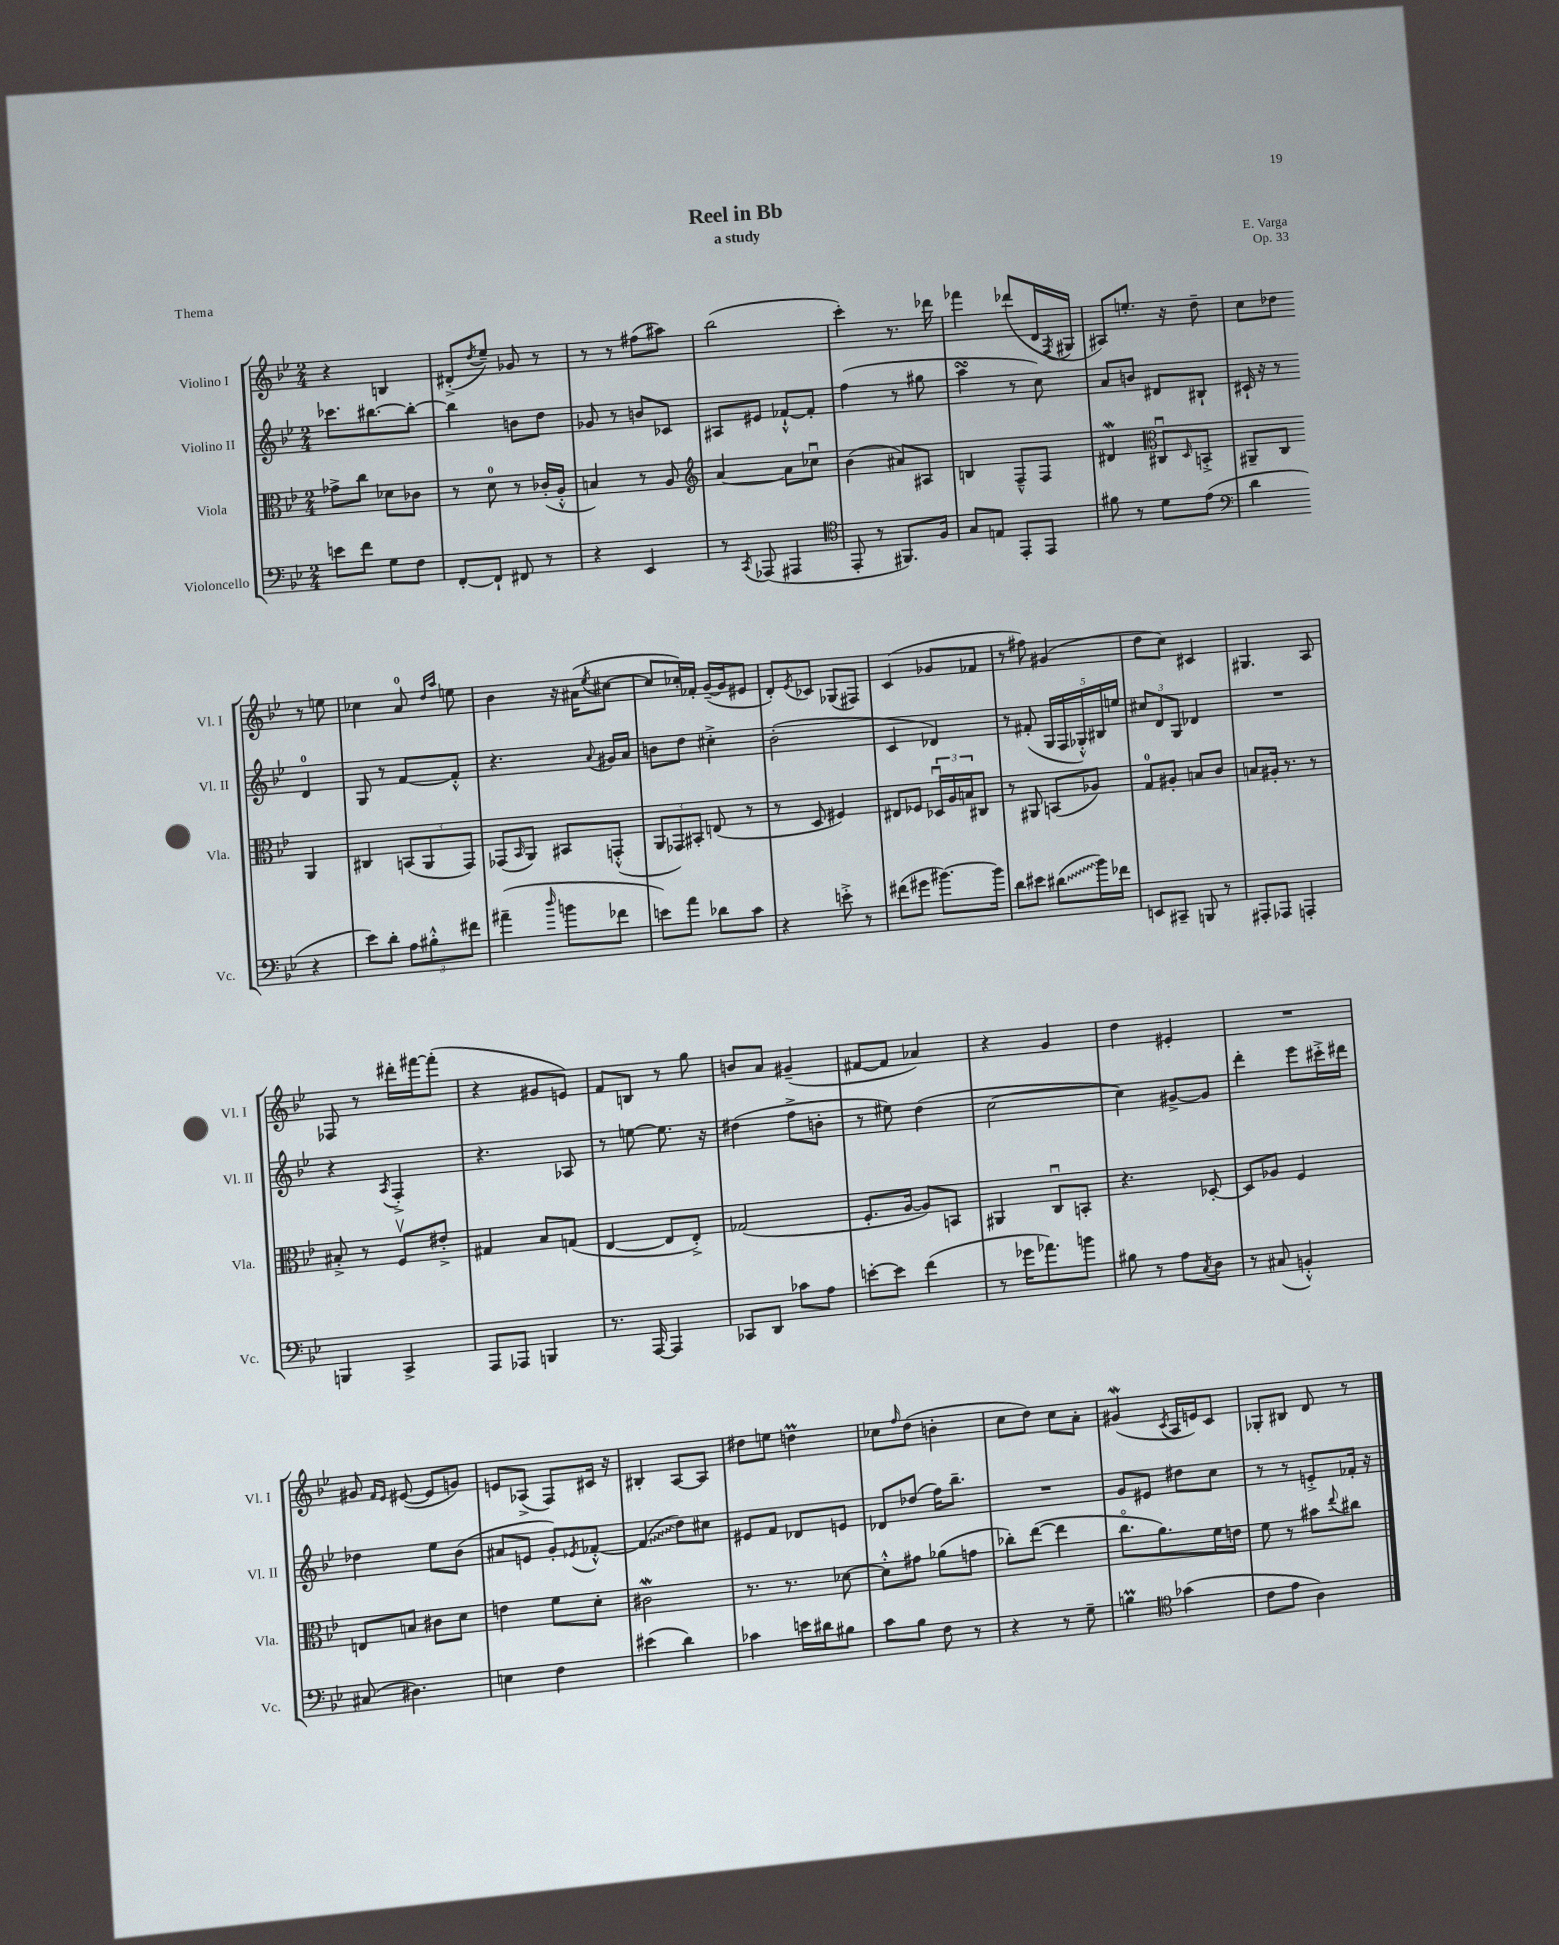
\header { title = "Reel in Bb" composer = "E. Varga" subtitle = "a study" opus = "Op. 33" piece = "Thema" }
<<
\new StaffGroup <<
\new Staff = "s0" \with { instrumentName = "Violino I" shortInstrumentName = "Vl. I" } {
    \clef treble \key bes \major \numericTimeSignature \time 2/4
    r4 b4 |
    dis'8-.->( \acciaccatura { d''8 } ees''8--) ges'8 r8 |
    r8 r8 fis''8( ais''8) |
    bes''2( |
    c'''4-.) r8. des'''16 |
    fes'''4 des'''8( d'16 \acciaccatura { f8 } gis16 |
    ais8) e''8.-. r16 d''8-- |
    c''8 des''8 r8 e''8 |
    ces''4 a'8-0 \grace { d''16 a''16 } e''8 |
    bes'4 r16 ais'16( \acciaccatura { ees''8 } cis''8~ |
    cis''8 ces''16-.) fes'16-. g'16~--( g'16 eis'8 |
    d'8-.) \acciaccatura { ees'8 } ces'8 ges8( fis8) |
    c'4( ges'8 fes'8 |
    r8 fis''8) gis'4( |
    d''8 c''8) cis'4 |
    gis4. a8 |
    fes8 r8 dis'''16-. fis'''16~ fis'''8-.( |
    r4 gis'8 e'8) |
    f'8 b8 r8 g''8 |
    b'8 a'8 gis'4--( |
    fis'8~ fis'8 aes'4) |
    r4 g'4 |
    d''4 eis'4-. |
    R2 |
    gis'8 \grace { f'16 ees'16 } eis'8~( eis'8 g'8) |
    e'8 aes8->( f8) cis'16 r16 |
    bis4-. a8~ a8 |
    dis''8 e''8 d''4\prall |
    ces''8 \grace { f''16 } d''8( b'4-. |
    c''8 d''8) c''8 a'8-. |
    gis'4\mordent( \acciaccatura { c'8 } a16 e'16) c'8 |
    ges8-. bis8 d'8 r8 \bar "|." |
}
\new Staff = "s1" \with { instrumentName = "Violino II" shortInstrumentName = "Vl. II" } {
    \clef treble \key bes \major \numericTimeSignature \time 2/4
    ces'''8. bis''8.~ bis''8~-. |
    bis''4 b'8 d''8 |
    ges'8 r8 b'8 ces'8 |
    ais8 eis'8 fes'8~-!-^ fes'8-. |
    f''4( r8 gis''8 |
    a''4\turn r8 c''8) |
    a'8 b'8 dis'8 bis8-! |
    cis'16-! r16 r8 d'4-0 |
    g8 r8 f'8~ f'8-.-^ |
    r4. \appoggiatura { a'8 } gis'16 a'16 |
    b'8 d''8 cis''4-.-> |
    bes'2-.( |
    c'4 des'4) |
    r8 fis'8-.( \tuplet 5/4 { g16 f16 ges16-.-^) bis16 e''16 } |
    \tuplet 3/2 { cis''8 d'8 g8 } des'4 |
    R2 |
    r4 \acciaccatura { a8 } f4-.-> |
    r4. aes8 |
    r8 e''8~ e''8. r16 |
    dis''4( f''8-> b'8-. |
    r8 eis''8) d''4( |
    c''2~ |
    c''4) gis'8~-> gis'8 |
    d'''4-. ees'''8 cis'''16-.-> dis'''16 |
    des''4 ees''8 bes'8( |
    ais'8 e'8 g'8-.) \acciaccatura { ees'8 } fes'8~-.-^ |
    \once \override Glissando.style = #'zigzag fes'4\glissando( d''8) cis''8 |
    eis'8 f'8 des'8 e'8 |
    des'8 des''8( f''16) bes''8.-- |
    R2 |
    g'8 eis'8 dis''8 c''8 |
    r8 r8 e'8-.-> fes'16-. r16 \bar "|." |
}
\new Staff = "s2" \with { instrumentName = "Viola" shortInstrumentName = "Vla." } {
    \clef alto \key bes \major \numericTimeSignature \time 2/4
    ges'8-> c''8 des'8 ces'8 |
    r8 d'8-0 r8 ces'16-.( a16-.-^ |
    b4) r8 a8 |
    \clef treble a'4~ a'8 ces''8\downbow |
    bes'4( ais'8) ais8 |
    b4 f8---^ f8 |
    dis'4\mordent \clef alto cis8\downbow \grace { d16 } b,8-.-> |
    ais,8-- c8 ais,4 |
    cis4 \tuplet 3/2 { b,8( a,8 g,8) } |
    ges,8( \grace { bes,16 } a,8) bis,8 g,8-.-^( |
    \tuplet 3/2 { a,8 ges,8) bis,8-. } e8( r8 |
    r8 d8 fis4) |
    eis8 fes8 \tuplet 3/2 { des16\downbow a16 b16 } cis8 |
    r8 ais,8 b,8( aes8) |
    g8-0 ais8-. b8 c'8 |
    b8 ais16-. r8. r8 |
    bis8-.-> r8 f8\upbow eis'8-.-> |
    gis4 bes8 g8( |
    ees4~ ees8 ees8-.->) |
    ges2( |
    f8.-. a16~ a8) b,8 |
    ais,4 c8\downbow b,8-. |
    r4. des8~-. |
    des8 aes8 f4 |
    e8 b8 cis'8 d'8 |
    e'4 f'8 d'8-. |
    cis'2\mordent |
    r8. r8. des'8~ |
    des'8-.-^ gis'8 aes'8( g'8 |
    ces''8-.) ees''8~( ees''4 |
    c''8.\flageolet a'8.) f'16 e'16 |
    f'8 r8 bis'8 \appoggiatura { ees''8 } cis''8 \bar "|." |
}
\new Staff = "s3" \with { instrumentName = "Violoncello" shortInstrumentName = "Vc." } {
    \clef bass \key bes \major \numericTimeSignature \time 2/4
    e'8 f'8 g8 f8 |
    f,8~-. f,8-! fis,8 r8 |
    r4 ees,4 |
    r8 \acciaccatura { c,8 } aes,,8( ais,,4 |
    \clef tenor ees,8-. r8 fis,8.) f16 |
    g8 e8 ees,8-. ees,8 |
    fis'8 r8 d'8 ees'8( |
    \clef bass d'4 r4 |
    ees'8) d'8-. \tuplet 3/2 { a8 bis8-.-^ fis'8 } |
    ais'4--( \grace { d''16 } b'8 fes'8 |
    e'8) a'8 des'8 c'8 |
    r4 e'8-.-> r8 |
    fis'8( gis'8 bis'8.~) bis'16 |
    d'8 eis'8 \once \override Glissando.style = #'zigzag dis'8\glissando( bes'16) fes'16 |
    e,8 cis,8-- b,,8 r8 |
    ais,,8-. aes,,8 a,,4-. |
    b,,4 c,4-> |
    a,,8 aes,,8 b,,4 |
    r8. a,,16~ a,,4 |
    ces,8 d,8 ces'8 a8 |
    e'8~-. e'8 f'4( |
    r8 ges'16 aes'8.) b'8 |
    bis8 r8 a8 \acciaccatura { c8 } d8 |
    r8 cis8( b,4-.-^) |
    cis8( dis4.) |
    e4 f4 |
    eis'4( d'4) |
    ces'4 e'16 dis'16 bis8 |
    c'8 bes8 f8 r8 |
    r4 r8 g8-- |
    b4\prall \clef tenor ges'4( |
    c'8 ees'8 a4) \bar "|." |
}
>>
>>
\layout { \context { \Score \remove "Bar_number_engraver" } }
